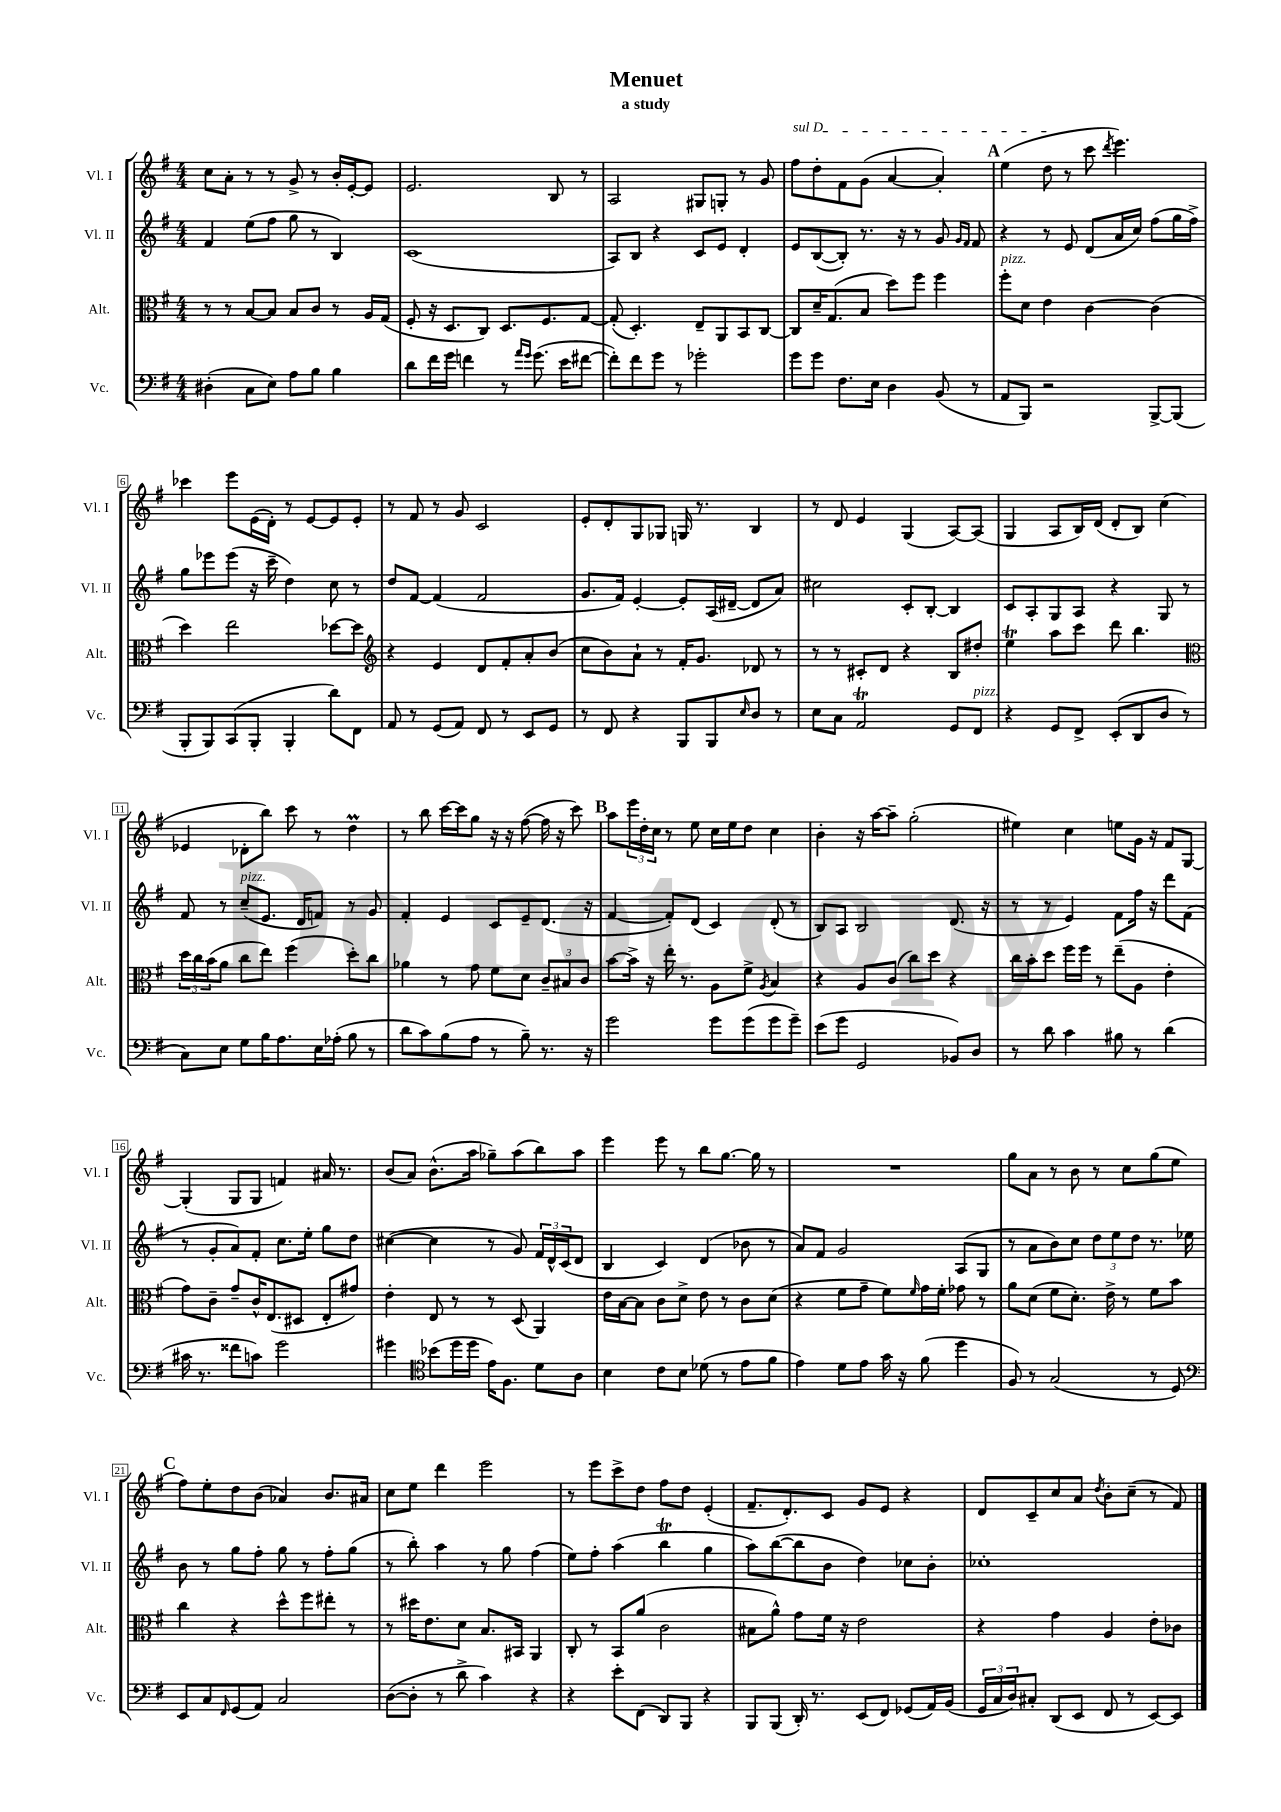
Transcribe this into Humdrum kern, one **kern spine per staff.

**kern	**kern	**kern	**kern
*staff4	*staff3	*staff2	*staff1
*clefF4	*clefC3	*clefG2	*clefG2
*k[f#]	*k[f#]	*k[f#]	*k[f#]
*M4/4	*M4/4	*M4/4	*M4/4
(4D#'	8r	4f#	8cc
.	8r	.	8a'
8C	[8B	(8ee	8r
8E)	8B]	8ff#	8r
8A	8B	8gg	8g^
8B	8c	8r	8r
4B	8r	4B)	16b'
.	.	.	[16e'
.	16A	.	8e]
.	(16G	.	.
=	=	=	=
8d	8F#'	(1c	2.e
16f#	16r	.	.
16g	8.D	.	.
4f	.	.	.
.	8C)	.	.
8r	8.D	.	.
16qqa	.	.	.
16qqg	.	.	.
(8.g	.	.	.
.	8.F#	.	.
.	.	.	8B
16e	.	.	.
[8f#	[8G	.	8r
=	=	=	=
8f#'])	(8G']	8A)	2A
8f#	4.D')	8B	.
8g	.	4r	.
8r	.	.	.
2g-'	8E~	8c	8G#
.	8AA	8e	8G'
.	8BB	4d'	8r
.	[8C	.	8g
=	=	=	=
8g	8C]	8e	8ff#
8g	16d~	([8B	8dd'
.	(8.G	.	.
8.F#	.	8B'])	8f#
.	8B	8.r	(8g
16E	.	.	.
4D	8dd)	.	[4a
.	.	16r	.
.	8ff#	8r	.
(8BB	4ff#	8g	4a'])
.	.	16qqg	.
.	.	16qqf#	.
8r	.	8f#	.
=	=	=	=
8AA	8ff#'	4r	(4ee
8BBB)	8d	.	.
2r	4e	8r	8dd
.	.	8e	8r
.	[4c	(8d	8ccc
.	.	.	8qddd
.	.	16a	4.eee)
.	.	16cc)	.
[8BBB^	(4c]	(8ff#	.
(8BBB]	.	16gg	.
.	.	16ff#^)	.
=	=	=	=
8BBB'	4dd)	8gg	4ccc-
8BBB)	.	8eee-	.
(8CC	2ee	(8eee-	8eee
8BBB'	.	16r	(16e
.	.	16ccc~	16d')
4BBB'	.	4dd)	8r
.	.	.	[8e
8d)	[8dd-	8cc	8e]
8FF#	8dd-]	8r	8e'
=	=	=	=
*	*clefG2	*	*
8AA	4r	8dd	8r
8r	.	[8f#	8f#
(8GG	4e	(4f#]	8r
8AA)	.	.	8g
8FF#	8d	2f#	2c
8r	8f#'	.	.
8EE	8a'	.	.
8GG	(8b	.	.
=	=	=	=
8r	8cc	8.g	8e'
8FF#	8b)	.	8d'
.	.	16f#)	.
4r	8a`	[4e'	8G
.	8r	.	8G-
8BBB	16f#'	8e']	16G
.	8.g	.	8.r
8BBB	.	(16A	.
.	.	[16d#~	.
16qqE	.	.	.
8D	8d-	8d#]	4B
8r	8r	8a)	.
=	=	=	=
8E	8r	2cc#	8r
8C	8r	.	8d
2AA	8c#'	.	4e
.	8d	.	.
.	4r	8c'	(4G
.	.	[8B'	.
8GG	8B	4B]	[8A)
8FF#	8dd#'	.	(8A]
=	=	=	=
4r	4ee	8c	4G
.	.	8A'	.
8GG	8aa	8G	8A
8FF#^	8ccc	8A	16B)
.	.	.	(16d
(8EE'	8ddd	4r	8d'
8DD	4.bb	.	8B)
8D	.	8G	(4cc
8r	.	8r	.
=	=	=	=
*	*clefC3	*	*
8C)	24dd	8f#	4e-
.	24cc	.	.
.	(24b	.	.
8E	8a	8r	.
8G	8cc	(8cc~	8d-'
16B	8ee)	8.e	8bb)
8.A	.	.	.
.	(4ff#	.	8ccc
.	.	16d	.
16E	.	8f)	8r
(16A-'	.	.	.
8B	8dd')	8r	4dd
8r	8cc	8g	.
=	=	=	=
8d	4a-	4f#'	8r
8c)	.	.	8bb
(8B	8r	4e	[16ccc
.	.	.	16ccc]
8A	8g	.	8gg
8r	8f#	8c	16r
.	.	.	16r
8B~)	8d	8e~	([8ff#
8.r	12c~	(8.d	16ff#]
.	.	.	16r
.	12B#	.	.
.	.	.	8ccc)
.	12c	.	.
16r	.	16r	.
=	=	=	=
2g	[8b	[4f#	8aa
.	16b^]	.	24eee
.	.	.	24dd'
.	16r	.	.
.	.	.	24cc
.	16ee'	8f#'])	8r
.	8.r	.	.
.	.	(8d	8ee
8g	8A	4c)	16cc
.	.	.	16ee
(8g	8f#^	.	8dd
.	8qA	.	.
8g	4B	(8d'	4cc
8g~)	.	8r	.
=	=	=	=
(8e	4r	8B)	4b'
8g	.	8A	.
2GG	8A	2B	16r
.	.	.	[16aa
.	(8c	.	8aa~]
.	8cc)	.	(2gg'
.	8dd	.	.
8BB-)	4r	(8.d	.
8D	.	.	.
.	.	16r	.
=	=	=	=
8r	16cc	8r	4ee#)
.	16b'	.	.
8d	8dd	8r	.
4c	16ff#	4e)	4cc
.	16ff#	.	.
.	8r	.	.
8B#	(8ee~	8f#	8ee
8r	8A	16ff#	16g
.	.	16r	16r
(4d	4e'	8ddd	8f#
.	.	(8f#	[8G
=	=	=	=
16c#	8g)	8r	(4G']
8.r	.	.	.
.	8c~	8g'	.
8f##	8g~	8a)	8G
8c)	16c^^	8f#'	8G
.	(8.E	.	.
2g	.	8.cc	4f)
.	8D#	.	.
.	.	16ee'	.
.	8E'	8gg	16a#
.	.	.	8.r
.	8g#)	8dd	.
=	=	=	=
4g#	4e'	([4cc#	(8b
.	.	.	8a)
*clefC4	*	*	*
(8b-	8E	4cc#]	(8.b^^
16dd	8r	.	.
16dd	.	.	16aa
16e)	8r	8r	8gg-~)
8.F#	.	.	.
.	(8D	8g)	(8aa
8d	4AA)	24f#	8bb)
.	.	24d^^	.
.	.	(24c	.
8A	.	8d	8aa
=	=	=	=
4B	16e	4B	4eee
.	[16B	.	.
.	8B]	.	.
8c	8c	4c)	8eee
8B	8d^	.	8r
(8d-	8e	(4d	8bb
8r	8r	.	[8.gg
8e	8c	8b-	.
.	.	.	16gg]
8f#	(8d	8r	8r
=	=	=	=
4e)	4r	8a)	1r
.	.	8f#	.
8d	8f#	2g	.
8e	8g~	.	.
16g	8f#)	.	.
16r	.	.	.
.	16qqf#	.	.
(8f#	16g	.	.
.	16f#'	.	.
4dd	8g-	(8A	.
.	8r	8G	.
=	=	=	=
8F#)	8a	8r	8gg
8r	(8d	8a	8a
(2G	8f#	8b)	8r
.	8.d')	8cc	8b
.	.	12dd	8r
.	16e^	.	.
.	.	12ee	.
.	8r	.	8cc
.	.	12dd	.
8r	8f#	8.r	(8gg
8D)	8b	.	8ee
.	.	16ee-	.
=	=	=	=
*clefF4	*	*	*
8EE	4cc	8b	8ff#)
8C	.	8r	8ee'
16qqFF#	.	.	.
(8GG	4r	8gg	8dd
8AA)	.	8ff#'	(8b
2C	8dd^^	8gg	4a-)
.	8ff#	8r	.
.	8ee#'	8ff#'	8.b
.	8r	(8gg	.
.	.	.	16a#
=	=	=	=
([8D	8r	8r	8cc
8D']	16dd#	8bb')	8ee
.	8.e	.	.
8r	.	4aa	4ddd
8d^	8d	.	.
4c)	8.B	8r	2eee
.	.	8gg	.
.	16BB#	.	.
4r	4AA	(4ff#	.
=	=	=	=
4r	8C'	8ee)	8r
.	8r	8ff#'	8eee
8e'	8BB	(4aa	8ccc^
(8FF#	(8a	.	8dd
8DD)	2c	4bb	8ff#
8BBB	.	.	8dd
4r	.	4gg	(4e'
=	=	=	=
8BBB	8B#	8aa)	8.f#~
(8BBB	8a^^)	([8bb	.
.	.	.	8.d')
16DD')	8g	8bb]	.
8.r	.	.	.
.	16f#	8b	8c
.	16r	.	.
(8EE	2e	4dd)	8g
8FF#)	.	.	8e
(8GG-	.	8cc-	4r
16AA)	.	8b'	.
(16BB	.	.	.
=	=	=	=
24GG	4r	1cc-'	8d
24C	.	.	.
24D)	.	.	.
8C#'	.	.	8c~
(8DD	4g	.	8cc
8EE	.	.	8a
.	.	.	8qdd
8FF#	4A	.	8b'
8r	.	.	(8cc~
[8EE)	8e'	.	8r
8EE]	8c-	.	8f#)
==	==	==	==
*-	*-	*-	*-
